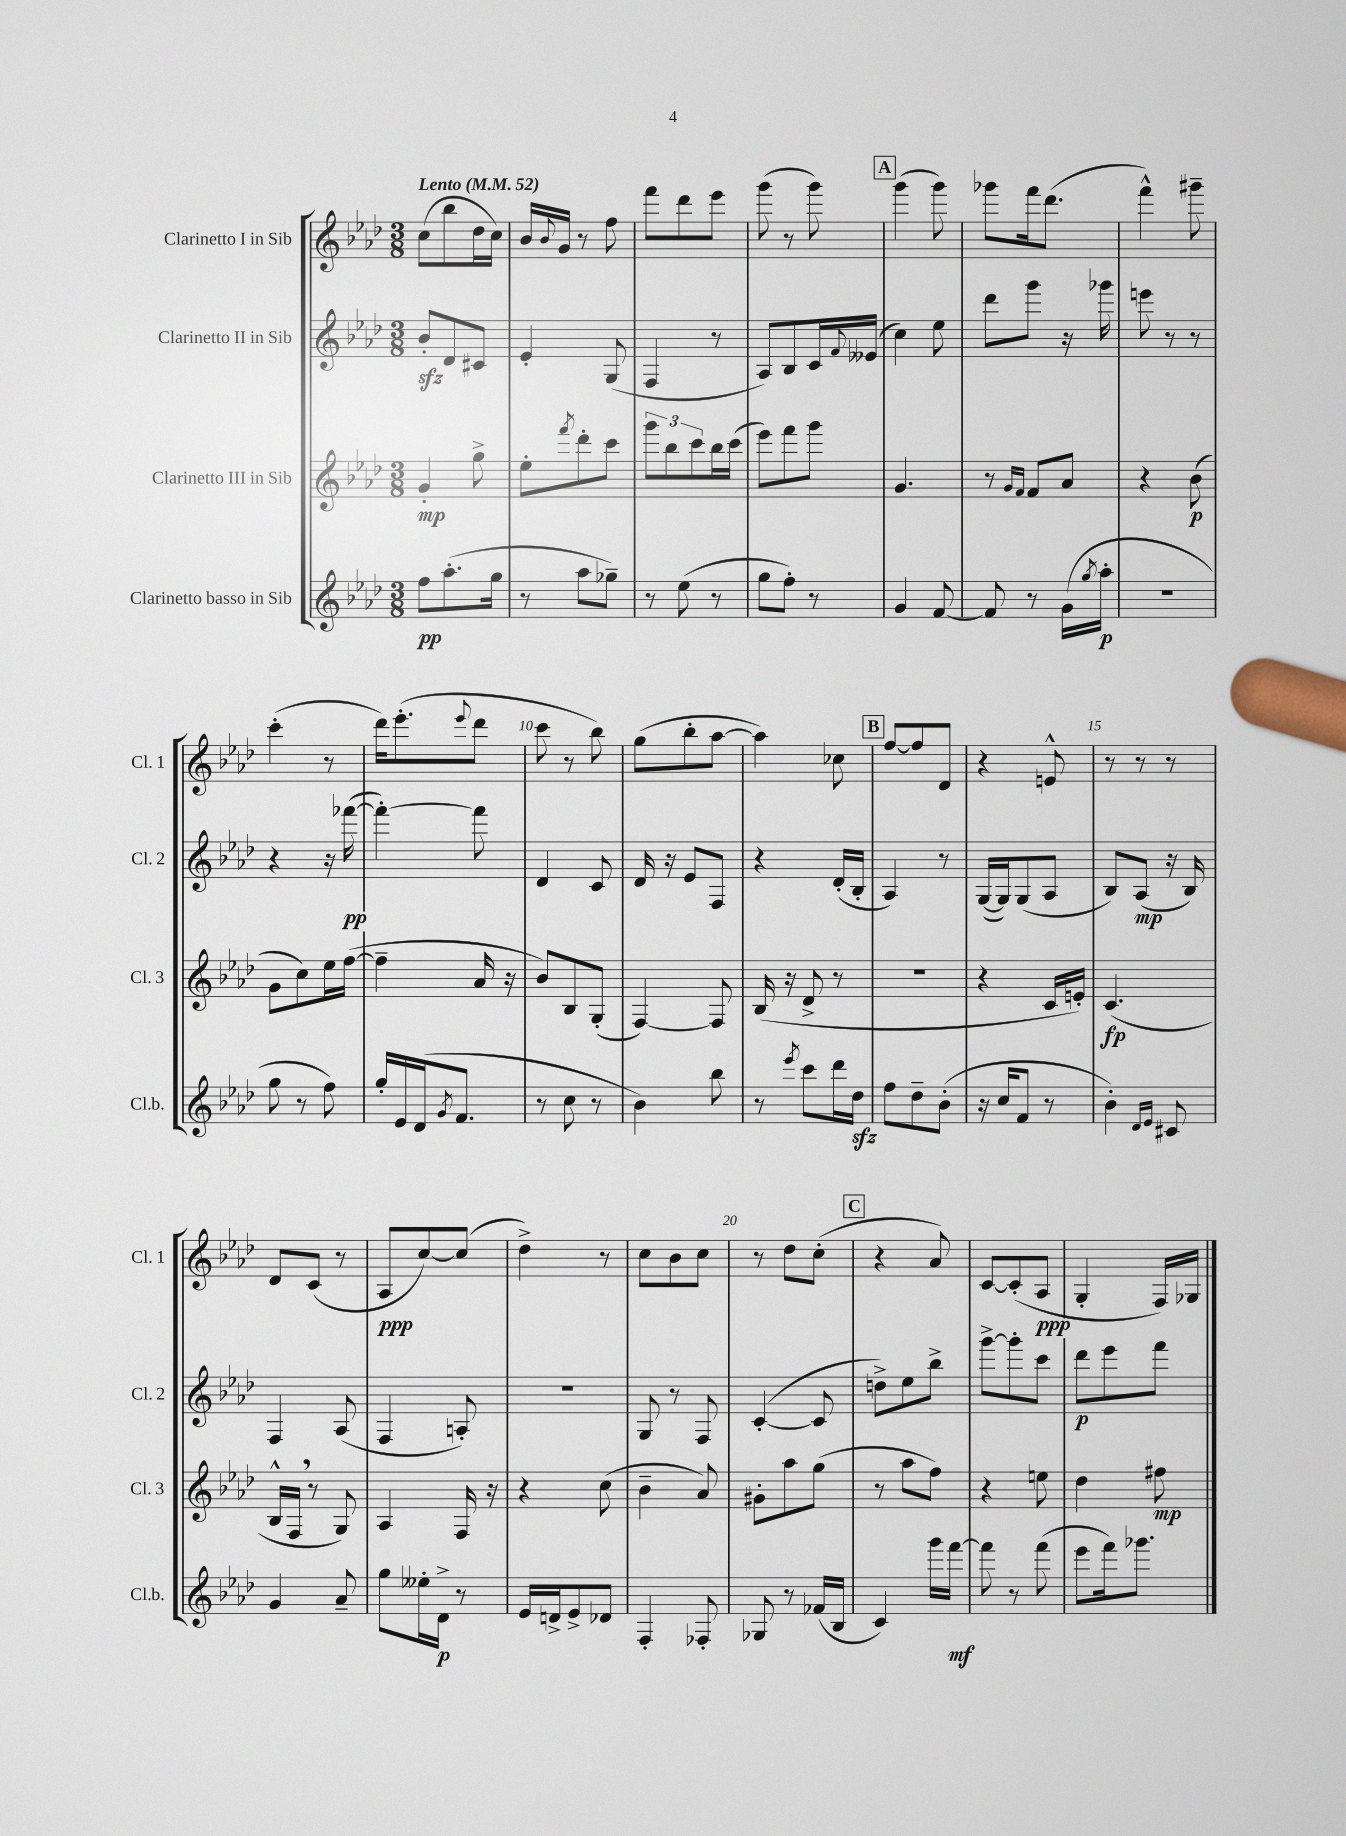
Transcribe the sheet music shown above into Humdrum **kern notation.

**kern	**dynam	**kern	**dynam	**kern	**dynam	**kern	**dynam
*part4	*part4	*part3	*part3	*part2	*part2	*part1	*part1
*staff4	*staff4	*staff3	*staff3	*staff2	*staff2	*staff1	*staff1
*I"Clarinetto basso in Sib	*	*I"Clarinetto III in Sib	*	*I"Clarinetto II in Sib	*	*I"Clarinetto I in Sib	*
*I'Cl.b.	*	*I'Cl. 3	*	*I'Cl. 2	*	*I'Cl. 1	*
*clefG2	*	*clefG2	*	*clefG2	*	*clefG2	*
*k[b-e-a-d-]	*	*k[b-e-a-d-]	*	*k[b-e-a-d-]	*	*k[b-e-a-d-]	*
*M3/8	*	*M3/8	*	*M3/8	*	*M3/8	*
*MM52	*	*MM52	*	*MM52	*	*MM52	*
=1	=1	=1	=1	=1	=1	=1	=1
!	!	!	!	!	!	!LO:TX:a:B:t=Lento	!
8ff\L	pp	4g'/	mp	8b-zz'/L	.	(8cc\L	.
(8.aa-'\	.	.	.	8d-/	.	8bb-\	.
.	.	8gg^\	.	8c#X/J	.	16dd-\L	.
16gg\Jk	.	.	.	.	.	16cc\JJ)	.
=2	=2	=2	=2	=2	=2	=2	=2
8r	.	8ee-'\L	.	4e-'/	.	16b-/LL	.
.	.	.	.	.	.	8qqb-/	.
.	.	.	.	.	.	16g/JJ	.
.	.	8qfff/	.	.	.	.	.
8aa-\L	.	8ddd-'\	.	.	.	8r	.
8gg-X~\J)	.	8ccc\J	.	(8G/	.	8ff\	.
=3	=3	=3	=3	=3	=3	=3	=3
8r	.	12ggg\L	.	4F/	.	8fff\L	.
.	.	12bb-\	.	.	.	.	.
(8ee-\	.	.	.	.	.	8ddd-\	.
.	.	12ccc\	.	.	.	.	.
8r	.	16bb-\L	.	8r	.	8eee-\J	.
.	.	(16ccc\JJ	.	.	.	.	.
=4	=4	=4	=4	=4	=4	=4	=4
8gg\L	.	8eee-\L)	.	8A-/L)	.	(8ggg\	.
8ff'\J)	.	8fff\	.	8B-/	.	8r	.
8r	.	8ggg\J	.	16c/L	.	8ggg\)	.
.	.	.	.	8qqf/	.	.	.
.	.	.	.	(16e--X/JJ	.	.	.
!!LO:REH:place=s1:t=A
=5	=5	=5	=5	=5	=5	=5	=5
4g/	.	4.g/	.	4cc\)	.	(4ggg\	.
[8f/	.	.	.	8ee-\	.	8ggg\)	.
=6	=6	=6	=6	=6	=6	=6	=6
8f/]	.	8r	.	8ddd-\L	.	8ggg-X\L	.
.	.	16qqg/LL	.	.	.	.	.
.	.	16qqf/JJ	.	.	.	.	.
8r	.	8f/L	.	8ggg\J	.	16fff\k	.
.	.	.	.	.	.	(8.ddd-\J	.
(16g\LL	.	8a-/J	.	16r	.	.	.
8qgg/	.	.	.	.	.	.	.
16aa-'\JJ	p	.	.	16ggg-X\	.	.	.
=7	=7	=7	=7	=7	=7	=7	=7
4.r	.	4r	.	8eeen\	.	4fff^^\)	.
.	.	.	.	8r	.	.	.
.	.	(8b-\	p	8r	.	8ggg#X~\	.
!!LO:LB:g=z
=8	=8	=8	=8	=8	=8	=8	=8
8gg\	.	8g\L	.	4r	.	(4ccc'\	.
8r	.	8cc\)	.	.	.	.	.
8ff\)	.	16ee-\L	.	16r	.	8r	.
.	.	([16ff\JJ	.	([16fff-X\	pp	.	.
=9	=9	=9	=9	=9	=9	=9	=9
16gg'/LL	.	4ff~\]	.	4fff-'\_)	.	16ddd-\KL)	.
16e-/	.	.	.	.	.	(8.eee-'\	.
(16d-/J	.	.	.	.	.	.	.
8qg/	.	.	.	.	.	.	.
8.f/J	.	.	.	.	.	.	.
.	.	.	.	.	.	8qqeee-/	.
.	.	16a-/	.	8fff-\]	.	8ddd-\J	.
.	.	16r	.	.	.	.	.
=10	=10	=10	=10	=10	=10	=10	=10
8r	.	8b-/L)	.	4d-/	.	8ccc\	.
8cc\	.	8B-/	.	.	.	8r	.
8r	.	(8G'/J	.	8c/	.	8bb-\)	.
=11	=11	=11	=11	=11	=11	=11	=11
4b-\)	.	[4F/)	.	16d-/	.	(8gg\L	.
.	.	.	.	16r	.	.	.
.	.	.	.	8e-/L	.	8bb-'\	.
8bb-\	.	8F/]	.	8F/J	.	[8aa-\J	.
=12	=12	=12	=12	=12	=12	=12	=12
8r	.	(16B-/	.	4r	.	4aa-\])	.
.	.	16r	.	.	.	.	.
8qeee-/	.	.	.	.	.	.	.
8ccc\L	.	8d-^/	.	.	.	.	.
16ddd-\L	.	8r	.	(16d-'/LL	.	8cc-X\	.
16dd-zz\JJ	.	.	.	16B-'/JJ	.	.	.
!!LO:REH:place=s1:t=B
=13	=13	=13	=13	=13	=13	=13	=13
8ff\L	.	4.r	.	4A-/)	.	[8ff/L	.
8dd-~\	.	.	.	.	.	8ff/]	.
(8b-'\J	.	.	.	8r	.	8d-/J	.
=14	=14	=14	=14	=14	=14	=14	=14
16r	.	4r	.	([16G/LL	.	4r	.
16cc/KL	.	.	.	16G/J])	.	.	.
8f/J	.	.	.	(8G/	.	.	.
8r	.	16c/LL	.	8A-/J	.	8en^^/	.
.	.	16en'/JJ)	.	.	.	.	.
=15	=15	=15	=15	=15	=15	=15	=15
4b-'\)	.	(4.c/	fp	8B-/L)	.	8r	.
.	.	.	.	(8A-/J	mp	8r	.
16qqd-/LL	.	.	.	.	.	.	.
16qqe-/JJ	.	.	.	.	.	.	.
8c#X/	.	.	.	16r	.	8r	.
.	.	.	.	16B-/)	.	.	.
!!LO:LB:g=z
=16	=16	=16	=16	=16	=16	=16	=16
4g/	.	16B-^^/LL	.	4F/	.	8d-/L	.
.	.	16F,/JJ	.	.	.	.	.
.	.	8r	.	.	.	(8c/J	.
8a-~/	.	8G/)	.	(8A-/	.	8r	.
=17	=17	=17	=17	=17	=17	=17	=17
8gg\L	.	4A-/	.	4F/	.	8A-/L	ppp
16ee--X'\L	.	.	.	.	.	[8cc/)	.
16d-^\JJ	p	.	.	.	.	.	.
8r	.	16F/	.	8An'/)	.	(8cc/J]	.
.	.	16r	.	.	.	.	.
=18	=18	=18	=18	=18	=18	=18	=18
16e-/LL	.	4r	.	4.r	.	4dd-^\)	.
16dn^/J	.	.	.	.	.	.	.
8e-^/	.	.	.	.	.	.	.
8d-X/J	.	(8cc\	.	.	.	8r	.
=19	=19	=19	=19	=19	=19	=19	=19
4F'/	.	4b-~\	.	8G/	.	8cc\L	.
.	.	.	.	8r	.	8b-\	.
8F-X'/	.	8a-/)	.	8F/	.	8cc\J	.
=20	=20	=20	=20	=20	=20	=20	=20
8G-X/	.	8g#X'\L	.	([4c'/	.	8r	.
8r	.	8aa-\	.	.	.	8dd-\L	.
(16f-X/LL	.	(8gg\J	.	8c/]	.	(8cc'\J	.
16B-/JJ	.	.	.	.	.	.	.
!!LO:REH:place=s1:t=C
=21	=21	=21	=21	=21	=21	=21	=21
4c/)	.	8r	.	8ddn^\L)	.	4r	.
.	.	8aa-\L	.	8ee-\	.	.	.
16ggg\LL	.	8ff\J)	.	8bb-^\J	.	8a-/)	.
[16fff\JJ	mf	.	.	.	.	.	.
=22	=22	=22	=22	=22	=22	=22	=22
8fff\]	.	4r	.	[8ggg^\L	.	[8c/L	.
8r	.	.	.	8ggg'\]	.	(8c'/]	.
(8fff\	.	8een\	.	8ccc\J	.	8A-/J	ppp
=23	=23	=23	=23	=23	=23	=23	=23
8eee-\L	.	4dd-\	.	8ddd-\L	p	4G'/	.
16fff\k)	.	.	.	8eee-\	.	.	.
8.ggg-X\J	.	.	.	.	.	.	.
.	.	8ff#X\	mp	8fff\J	.	16F/LL)	.
.	.	.	.	.	.	16G-X/JJ	.
==	==	==	==	==	==	==	==
*-	*-	*-	*-	*-	*-	*-	*-
